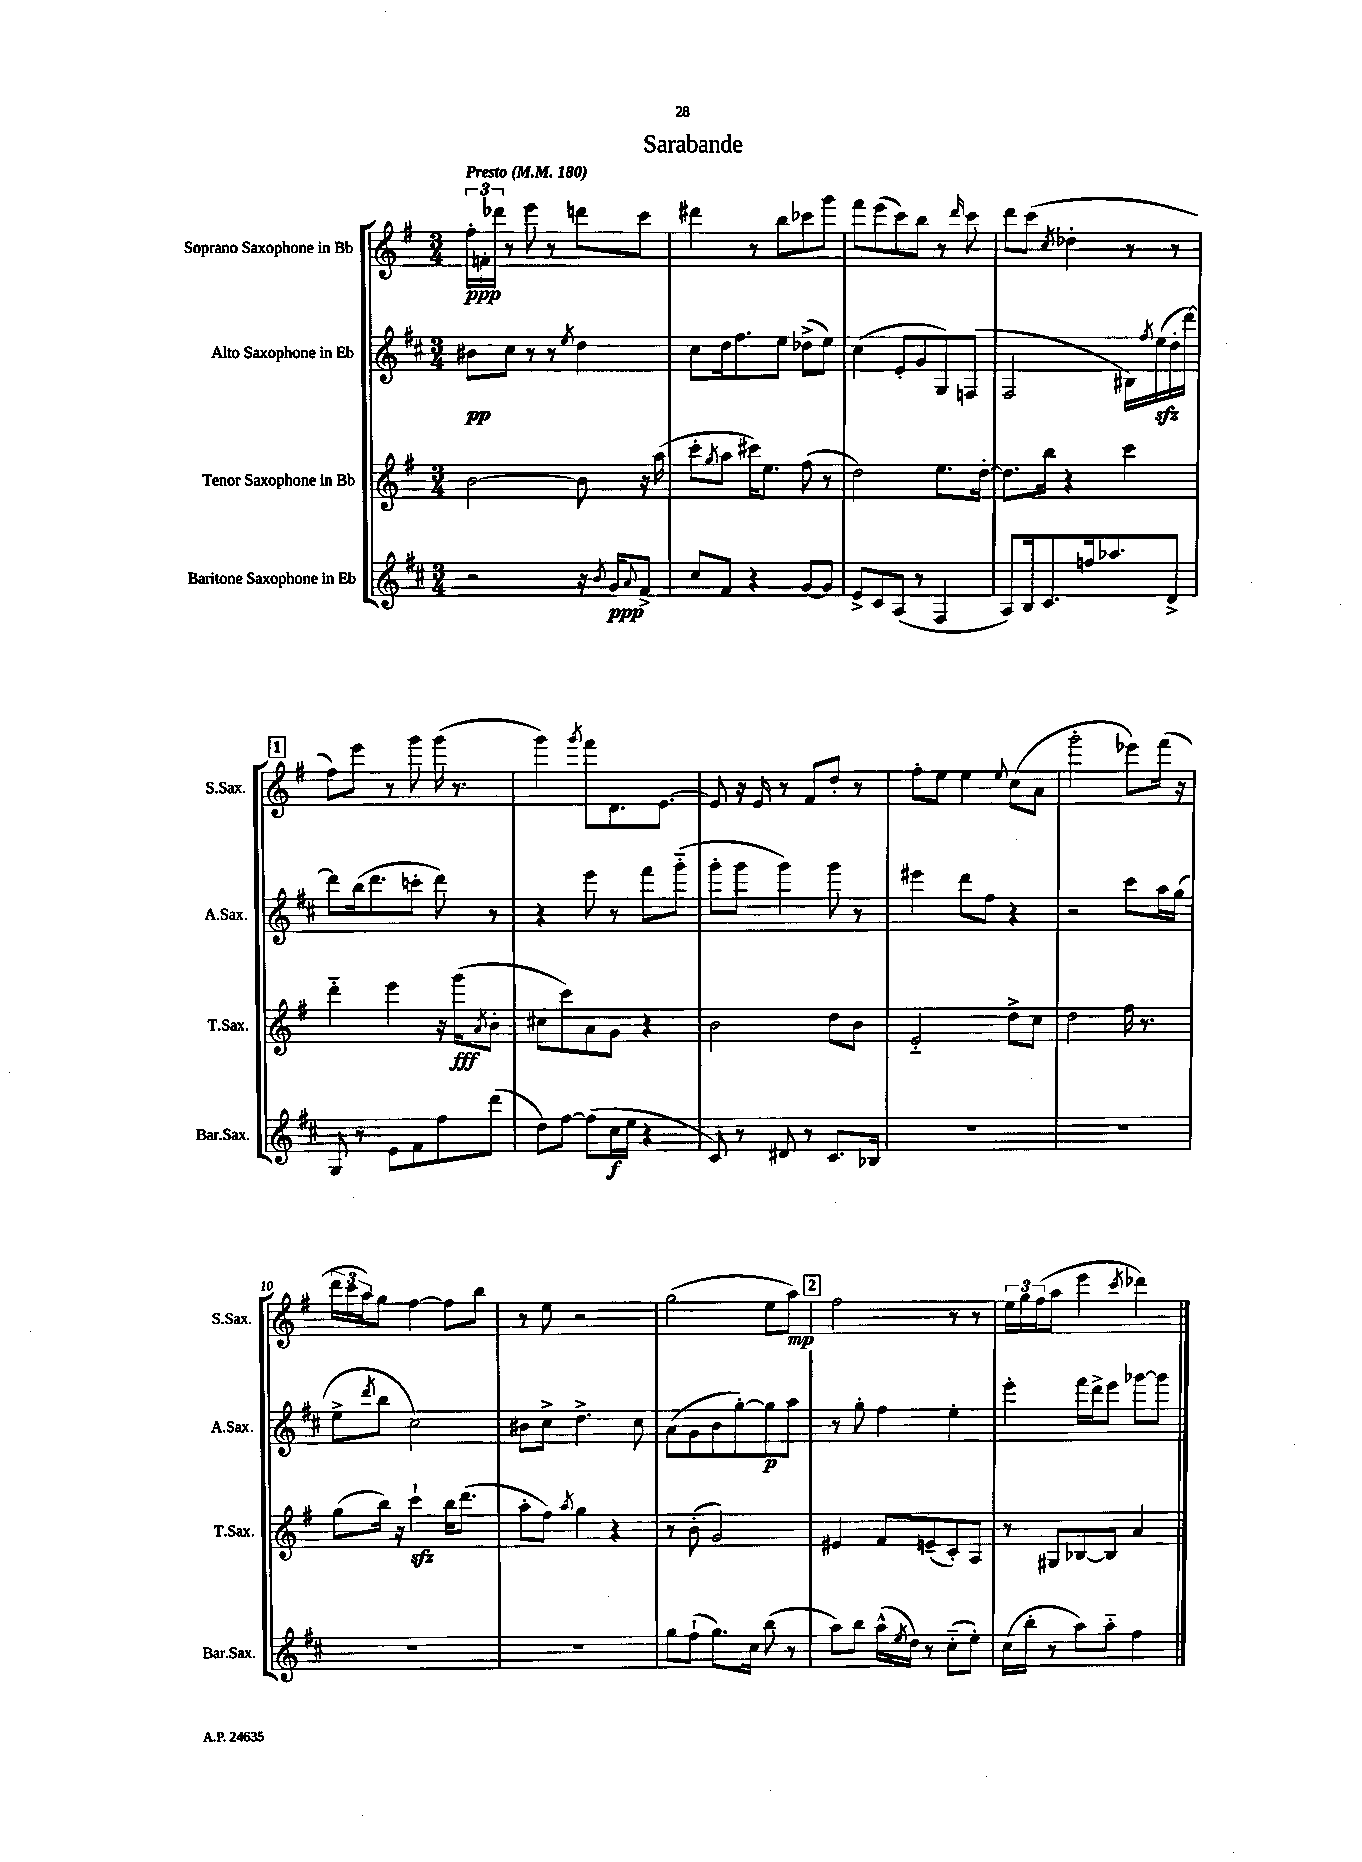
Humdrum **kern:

**kern	**dynam	**kern	**dynam	**kern	**dynam	**kern	**dynam
*part4	*part4	*part3	*part3	*part2	*part2	*part1	*part1
*staff4	*staff4	*staff3	*staff3	*staff2	*staff2	*staff1	*staff1
*I"Baritone Saxophone in Eb	*	*I"Tenor Saxophone in Bb	*	*I"Alto Saxophone in Eb	*	*I"Soprano Saxophone in Bb	*
*I'Bar.Sax.	*	*I'T.Sax.	*	*I'A.Sax.	*	*I'S.Sax.	*
*clefG2	*	*clefG2	*	*clefG2	*	*clefG2	*
*k[f#c#]	*	*k[f#]	*	*k[f#c#]	*	*k[f#]	*
*M3/4	*	*M3/4	*	*M3/4	*	*M3/4	*
*MM180	*	*MM180	*	*MM180	*	*MM180	*
=1	=1	=1	=1	=1	=1	=1	=1
!	!	!	!	!	!	!LO:TX:a:B:t=Presto	!
2r	.	[2b\	.	8b#X\L	pp	24ff#'\LL	ppp
.	.	.	.	.	.	24fn'\	.
.	.	.	.	.	.	24ddd-X\JJ	.
.	.	.	.	8cc#\J	.	8r	.
.	.	.	.	8r	.	8eee\	.
.	.	.	.	8r	.	8r	.
.	.	.	.	8qee/	.	.	.
16r	.	8b\]	.	4dd\	.	8dddn\L	.
8qb/	.	.	.	.	.	.	.
16g/KL	ppp	.	.	.	.	.	.
8qqa/	.	.	.	.	.	.	.
8f#^/J	.	16r	.	.	.	8ccc\J	.
.	.	(16aa\	.	.	.	.	.
=2	=2	=2	=2	=2	=2	=2	=2
8cc#/L	.	8ccc'\L	.	8cc#\L	.	4ddd#X\	.
.	.	8qgg/	.	.	.	.	.
8f#/J	.	8aa\J	.	16dd\k	.	.	.
.	.	.	.	8.ff#\	.	.	.
4r	.	16ccc#X\KL)	.	.	.	8r	.
.	.	8.ee\J	.	.	.	.	.
.	.	.	.	8ee\J	.	8bb\L	.
[8g/L	.	(8ff#\	.	(8dd-X^\L	.	8ccc-X\	.
8g/J]	.	8r	.	8ee\J)	.	8ggg\J	.
=3	=3	=3	=3	=3	=3	=3	=3
8e^/L	.	2dd\)	.	(4cc#\	.	8fff#\L	.
8c#/	.	.	.	.	.	(8eee\	.
(8A/J	.	.	.	8e'/L	.	8ccc\)	.
8r	.	.	.	8g/	.	8bb\J	.
4F#/	.	8.ee\L	.	8G/)	.	8r	.
.	.	.	.	.	.	16qqddd/	.
.	.	.	.	(8Fn/J	.	8ccc\	.
.	.	[16dd'\Jk	.	.	.	.	.
=4	=4	=4	=4	=4	=4	=4	=4
8A/L)	.	8.dd\L]	.	2F#/	.	8ddd\L	.
16B/k	.	.	.	.	.	(8ccc\J	.
8.c#/	.	16bb\Jk	.	.	.	.	.
.	.	.	.	.	.	8qcc/	.
.	.	4r	.	.	.	4dd-X'\	.
16ffn/k	.	.	.	.	.	.	.
8.aa-X/	.	.	.	.	.	.	.
.	.	4ccc\	.	16B#X\LL)	.	8r	.
.	.	.	.	8qff#/	.	.	.
.	.	.	.	(16eezz\	.	.	.
8d^/J	.	.	.	16dd'\	.	8r	.
.	.	.	.	[16ddd\JJ)	.	.	.
!!LO:LB:g=z
!!LO:REH:place=s1:t=1
=5	=5	=5	=5	=5	=5	=5	=5
8G/	.	4ddd\	.	8ddd\L]	.	8ff#\L)	.
8r	.	.	.	(16bb\k	.	8eee\J	.
.	.	.	.	8.ddd\	.	.	.
8e\L	.	4eee\	.	.	.	8r	.
8f#\	.	.	.	8cccn'\J	.	8ggg\	.
8ff#\	.	16r	.	8ddd\)	.	(16ggg\	.
.	.	(16ggg\KL	fff	.	.	8.r	.
.	.	8qa/	.	.	.	.	.
(8ddd\J	.	8b'\J	.	8r	.	.	.
=6	=6	=6	=6	=6	=6	=6	=6
8dd\L)	.	8cc#X\L	.	4r	.	4ggg\)	.
[8ff#\J	.	8ccc\)	.	.	.	.	.
.	.	.	.	.	.	8qggg/	.
(8ff#\L]	.	8a\	.	8eee\	.	8fff#\L	.
16cc#\L	f	8g\J	.	8r	.	8.d\	.
16ee\JJ	.	.	.	.	.	.	.
4r	.	4r	.	8fff#\L	.	.	.
.	.	.	.	.	.	[8.e\J	.
.	.	.	.	(8ggg\J	.	.	.
=7	=7	=7	=7	=7	=7	=7	=7
8c#/)	.	2b\	.	8ggg'\L	.	8e/]	.
8r	.	.	.	8ggg\J	.	16r	.
.	.	.	.	.	.	16e/	.
8d#X/	.	.	.	4ggg\)	.	8r	.
8r	.	.	.	.	.	8f#/L	.
8.c#/L	.	8dd\L	.	8ggg\	.	8dd'/J	.
.	.	8b\J	.	8r	.	8r	.
16B-X/Jk	.	.	.	.	.	.	.
=8	=8	=8	=8	=8	=8	=8	=8
2.r	.	2e/	.	4eee#X\	.	8ff#'\L	.
.	.	.	.	.	.	8ee\J	.
.	.	.	.	8ddd\L	.	4ee\	.
.	.	.	.	8ff#\J	.	.	.
.	.	.	.	.	.	8qqee/	.
.	.	8dd^\L	.	4r	.	(8cc\L	.
.	.	8cc\J	.	.	.	8a\J	.
=9	=9	=9	=9	=9	=9	=9	=9
2.r	.	2dd\	.	2r	.	2ggg'\	.
.	.	16ff#\	.	8ccc#\L	.	8eee-X\L)	.
.	.	8.r	.	.	.	.	.
.	.	.	.	16aa\L	.	(16fff#\Jk	.
.	.	.	.	(16gg\JJ	.	16r	.
!!LO:LB:g=z
=10	=10	=10	=10	=10	=10	=10	=10
2.r	.	(8gg\L	.	8ee^\L	.	24ddd\LL	.
.	.	.	.	.	.	24ccc\	.
.	.	.	.	.	.	24aa\J)	.
.	.	.	.	8qddd/	.	.	.
.	.	16bb\Jk)	.	8bb\J	.	8gg\J	.
.	.	16r	.	.	.	.	.
.	.	4ccczz`\	.	2cc#\)	.	[4ff#\	.
.	.	16bb\KL	.	.	.	8ff#\L]	.
.	.	(8.ddd\J	.	.	.	.	.
.	.	.	.	.	.	8bb\J	.
=11	=11	=11	=11	=11	=11	=11	=11
2.r	.	8aa'\L	.	8b#X\L	.	8r	.
.	.	8ff#\J)	.	8cc#^\J	.	8ee\	.
.	.	8qaa/	.	.	.	.	.
.	.	4gg\	.	4.dd^\	.	2r	.
.	.	4r	.	.	.	.	.
.	.	.	.	8cc#\	.	.	.
=12	=12	=12	=12	=12	=12	=12	=12
8gg\L	.	8r	.	(8a\L	.	(2gg\	.
(8ff#`\J	.	(8b'\	.	8g\	.	.	.
8.gg\L)	.	2g/)	.	8b\	.	.	.
.	.	.	.	[8gg'\)	.	.	.
16cc#\Jk	.	.	.	.	.	.	.
(8bb\	.	.	.	8gg\]	p	8ee\L	.
8r	.	.	.	8aa\J	.	8aa\J)	mp
!!LO:REH:place=s1:t=2
=13	=13	=13	=13	=13	=13	=13	=13
8aa\L)	.	4e#X/	.	8r	.	2ff#\	.
8bb\J	.	.	.	8gg'\	.	.	.
(16aa^^\LL	.	8f#/L	.	4ff#\	.	.	.
8qee/	.	.	.	.	.	.	.
16dd\JJ)	.	.	.	.	.	.	.
8r	.	(8en~/	.	.	.	.	.
(8cc#\L	.	8c'/)	.	4ee'\	.	8r	.
8ee'\J)	.	8A/J	.	.	.	8r	.
=14	=14	=14	=14	=14	=14	=14	=14
(16cc#\LL	.	8r	.	4eee'\	.	24ee\LL	.
.	.	.	.	.	.	24gg\	.
16bb'\JJ	.	.	.	.	.	.	.
.	.	.	.	.	.	(24ff#\J	.
8r	.	8G#X/L	.	.	.	8aa\J	.
8aa\L)	.	[8B-X/	.	16fff#\LL	.	4eee\	.
.	.	.	.	16ddd^\J	.	.	.
8aa\J	.	8B-/J]	.	8eee\J	.	.	.
.	.	.	.	.	.	8qccc/	.
4ff#\	.	4a/	.	[8ggg-X\L	.	4ddd-X\)	.
.	.	.	.	8ggg-\J]	.	.	.
==	==	==	==	==	==	==	==
*-	*-	*-	*-	*-	*-	*-	*-
